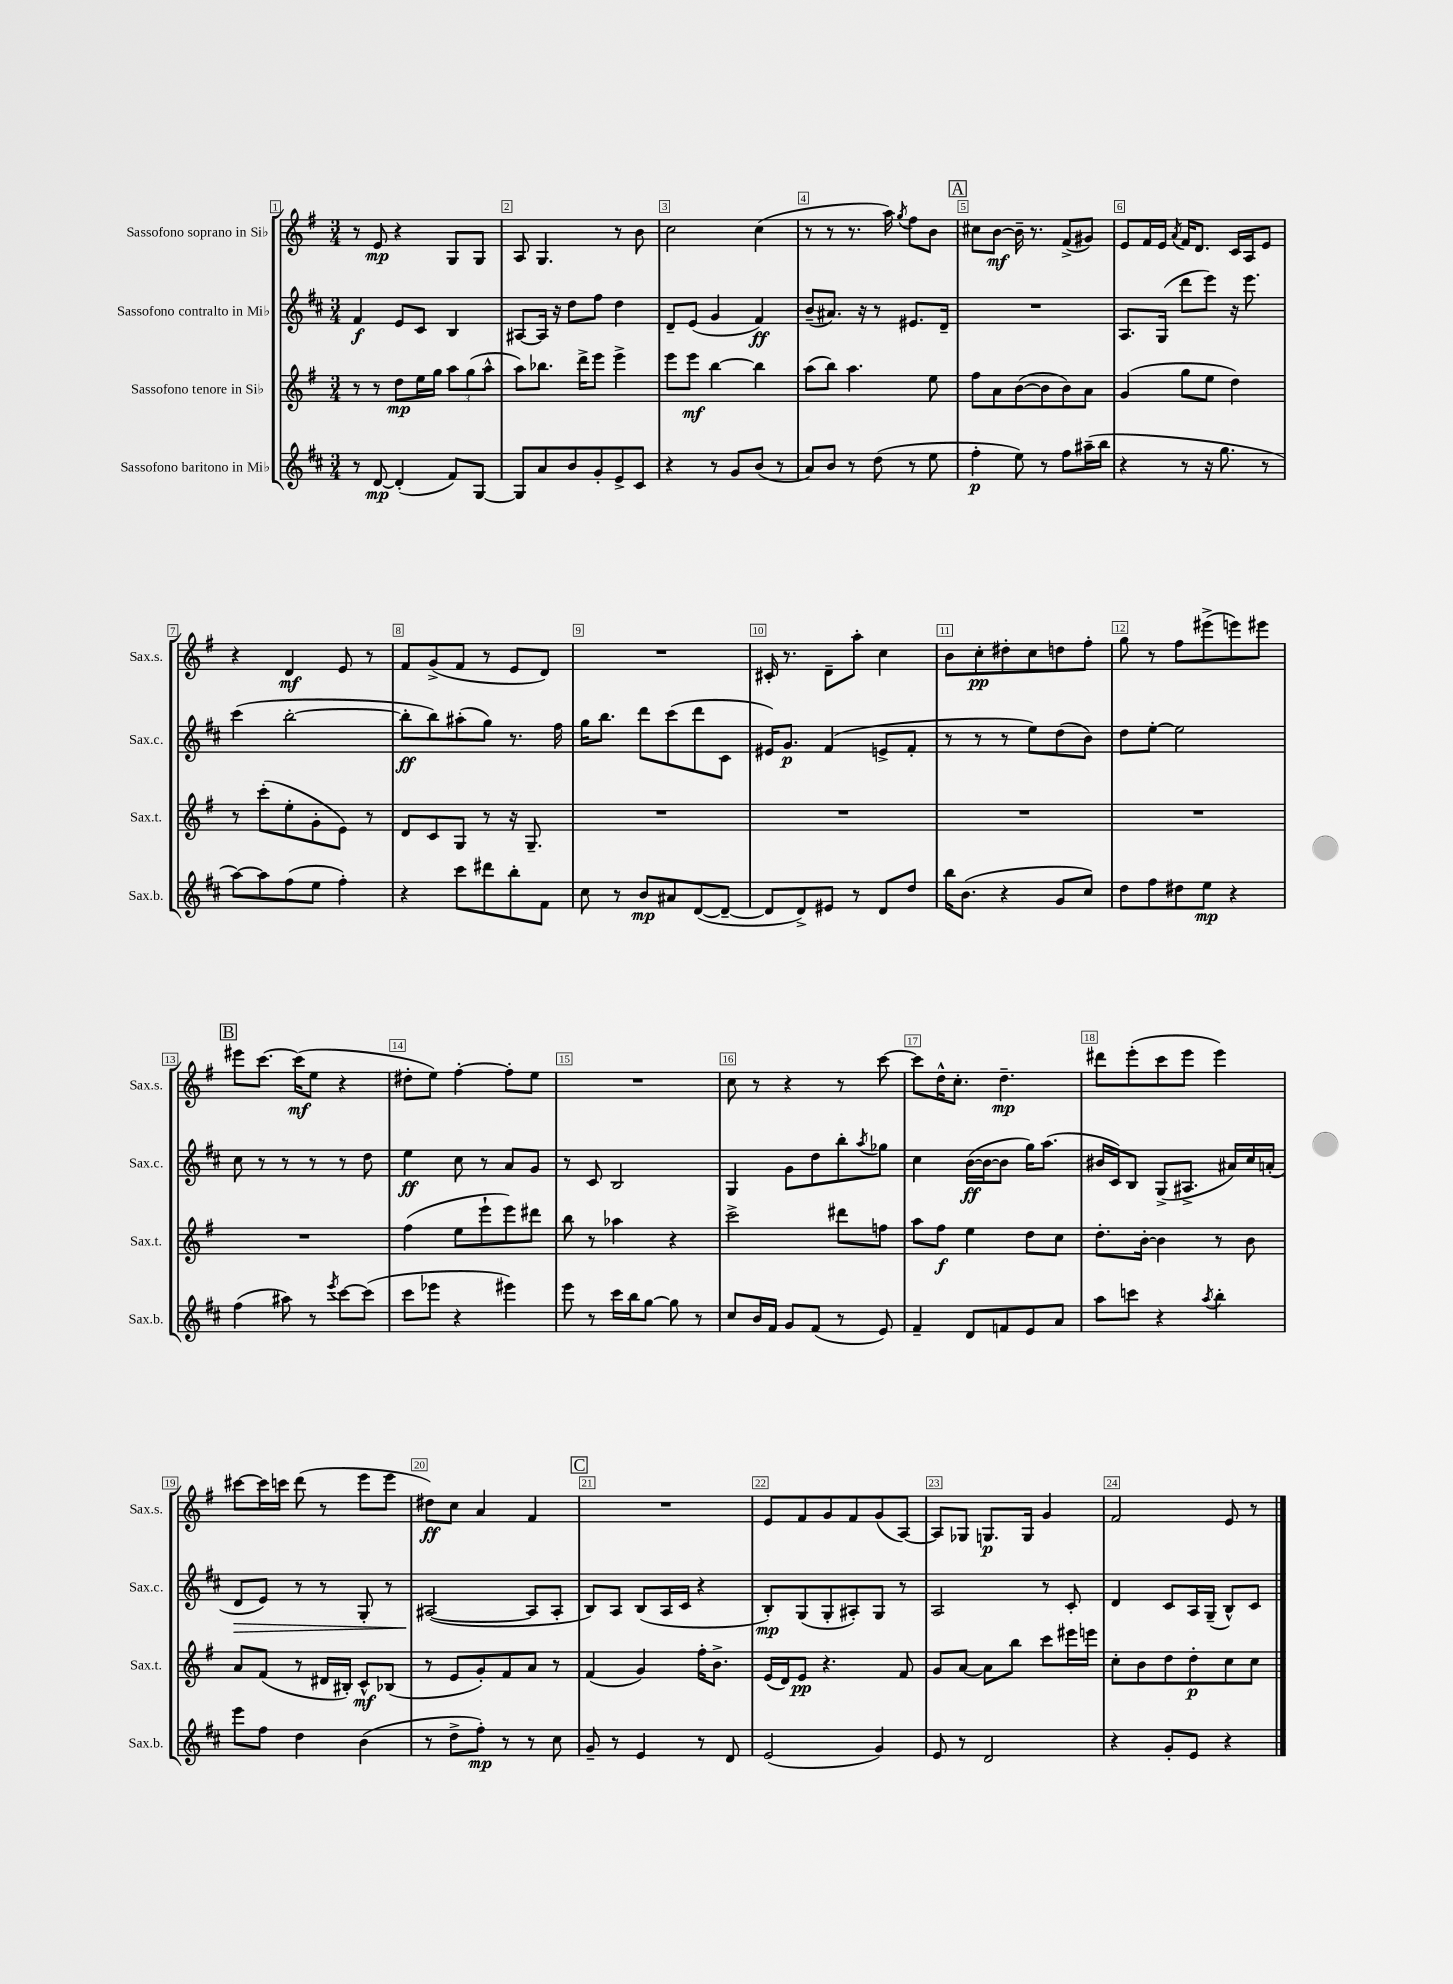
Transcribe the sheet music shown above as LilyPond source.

<<
\new StaffGroup <<
\new Staff = "s0" \with { instrumentName = "Sassofono soprano in Sib" shortInstrumentName = "Sax.s." } {
    \clef treble \key g \major \numericTimeSignature \time 3/4
    r8 e'8\mp r4 g8 g8 |
    a8 g4. r8 b'8 |
    c''2 c''4( |
    r8 r8 r8. a''16) \acciaccatura { g''8 } fis''8 b'8 |
    \mark \markup { \box "A" } cis''8 b'8~\mf b'16-- r8. fis'8->( gis'8) |
    e'8 fis'16 e'16 \acciaccatura { a'8 } fis'16 d'8. c'16 a16 e'8 |
    r4 d'4\mf e'8 r8 |
    fis'8 g'8->( fis'8 r8 e'8 d'8) |
    R2. |
    cis'16-. r8. d'8-- a''8-. c''4 |
    b'8 c''8-.\pp dis''8-. c''8 d''8 fis''8-. |
    g''8 r8 fis''8 eis'''8->( e'''8) eis'''8 |
    \mark \markup { \box "B" } eis'''8 c'''8.~ c'''16\mf( e''8 r4 |
    dis''8-. e''8) fis''4~-. fis''8-. e''8 |
    R2. |
    c''8 r8 r4 r8 c'''8~ |
    c'''8 d''16-^ c''8.-. d''4.--\mp |
    dis'''8 e'''8-.( c'''8 e'''8 e'''4) |
    cis'''8~ cis'''16 c'''16 d'''8( r8 e'''8 e'''8 |
    dis''8\ff) c''8 a'4 fis'4 |
    \mark \markup { \box "C" } R2. |
    e'8 fis'8 g'8 fis'8 g'8( a8~) |
    a8 ges8 g8.\p g16 g'4 |
    fis'2 e'8 r8 \bar "|." |
}
\new Staff = "s1" \with { instrumentName = "Sassofono contralto in Mib" shortInstrumentName = "Sax.c." } {
    \clef treble \key d \major \numericTimeSignature \time 3/4
    fis'4\f e'8 cis'8 b4 |
    ais8~ ais16 r16 d''8 fis''8 d''4 |
    d'8-- e'8( g'4 fis'4\ff) |
    b'8--( ais'8.) r16 r8 eis'8. d'16-- |
    \mark \markup { \box "A" } R2. |
    a8. g16( d'''8 e'''8) r16 e'''8. |
    cis'''4( b''2~-. |
    b''8-.\ff b''8) ais''8-.( g''8) r8. fis''16 |
    g''16 b''8. d'''8 cis'''8( d'''8 cis'8 |
    eis'16) g'8.\p fis'4( e'8-> fis'8-. |
    r8 r8 r8 e''8) d''8( b'8) |
    d''8 e''8~-. e''2 |
    \mark \markup { \box "B" } cis''8 r8 r8 r8 r8 d''8 |
    e''4\ff cis''8 r8 a'8 g'8 |
    r8 cis'8 b2 |
    g4 g'8 d''8 b''8-. \acciaccatura { a''8 } ges''8 |
    cis''4 b'16~\ff( b'16~ b'8 g''16) a''8.( |
    bis'16 cis'16) b8 g8->( ais8.-> ais'16) cis''16 a'16-.( |
    d'8\> e'8) r8 r8 g8-. r8 |
    ais2~\!( ais8 ais8-. |
    \mark \markup { \box "C" } b8) a8 b8( a16 cis'16 r4 |
    b8-.\mp) g8( g8-. ais8-.) g8 r8 |
    a2 r8 cis'8-. |
    d'4 cis'8 a16 g16--( b8-^) cis'8 \bar "|." |
}
\new Staff = "s2" \with { instrumentName = "Sassofono tenore in Sib" shortInstrumentName = "Sax.t." } {
    \clef treble \key g \major \numericTimeSignature \time 3/4
    r8 r8 d''8\mp e''16 g''16 \tuplet 3/2 { a''8 g''8( a''8-^ } |
    a''8) bes''8. d'''16-> e'''8 e'''4-> |
    e'''8 e'''8\mf b''4~ b''4 |
    a''8( b''8) a''4. e''8 |
    \mark \markup { \box "A" } fis''8 a'8 b'8~( b'8 b'8) a'8 |
    g'4( g''8 e''8 d''4) |
    r8 c'''8-.( e''8-. g'8-. e'8) r8 |
    d'8 c'8 g8 r8 r16 g8.-- |
    R2. |
    R2. |
    R2. |
    R2. |
    \mark \markup { \box "B" } R2. |
    fis''4( e''8 e'''8-! e'''8) dis'''8 |
    b''8 r8 aes''4 r4 |
    c'''2-> dis'''8 f''8 |
    a''8 fis''8\f e''4 d''8 c''8 |
    d''8.-. b'16~-. b'4 r8 b'8 |
    a'8 fis'8( r8 dis'16 bis16-.) c'8-^\mf bes8( |
    r8 e'8 g'8-.) fis'8 a'8 r8 |
    \mark \markup { \box "C" } fis'4( g'4) fis''16-. b'8.-> |
    e'16( d'16) e'8\pp r4. fis'8 |
    g'8 a'8~ a'8 b''8 c'''8 eis'''16 e'''16 |
    c''8-. b'8 d''8 d''8-.\p c''8 c''8 \bar "|." |
}
\new Staff = "s3" \with { instrumentName = "Sassofono baritono in Mib" shortInstrumentName = "Sax.b." } {
    \clef treble \key d \major \numericTimeSignature \time 3/4
    r8 d'8~\mp d'4-.( fis'8) g8~ |
    g8 a'8 b'8 g'8-. e'8-> cis'8 |
    r4 r8 g'8 b'8( r8 |
    a'8) b'8 r8 d''8( r8 e''8 |
    \mark \markup { \box "A" } fis''4-.\p e''8) r8 fis''8 ais''16--( b''16 |
    r4 r8 r16 g''8. r8 |
    a''8~) a''8 fis''8( e''8 fis''4-.) |
    r4 cis'''8 dis'''8 b''8-. fis'8 |
    cis''8 r8 b'8\mp ais'8 d'8~( d'8~-- |
    d'8 d'8->) eis'8 r8 d'8 d''8 |
    b''16 b'8.( r4 g'8 cis''8) |
    d''8 fis''8 dis''8 e''8\mp r4 |
    \mark \markup { \box "B" } fis''4( ais''8) r8 \acciaccatura { e'''8 } cis'''8~ cis'''8( |
    cis'''8 ees'''8 r4 eis'''4) |
    e'''8 r8 cis'''16 b''16 g''8~ g''8 r8 |
    cis''8 b'16 fis'16 g'8 fis'8( r8 e'8) |
    fis'4-- d'8 f'8 e'8 a'8 |
    a''8 c'''8 r4 \acciaccatura { a''8 } b''4-. |
    e'''8 fis''8 d''4 b'4( |
    r8 d''8-> fis''8-.\mp) r8 r8 cis''8 |
    \mark \markup { \box "C" } g'8-- r8 e'4 r8 d'8 |
    e'2( g'4) |
    e'8 r8 d'2 |
    r4 g'8-. e'8 r4 \bar "|." |
}
>>
>>
\layout { \context { \Score \override BarNumber.break-visibility = ##(#f #t #t) barNumberVisibility = #all-bar-numbers-visible \override BarNumber.stencil = #(make-stencil-boxer 0.1 0.3 ly:text-interface::print) } }
